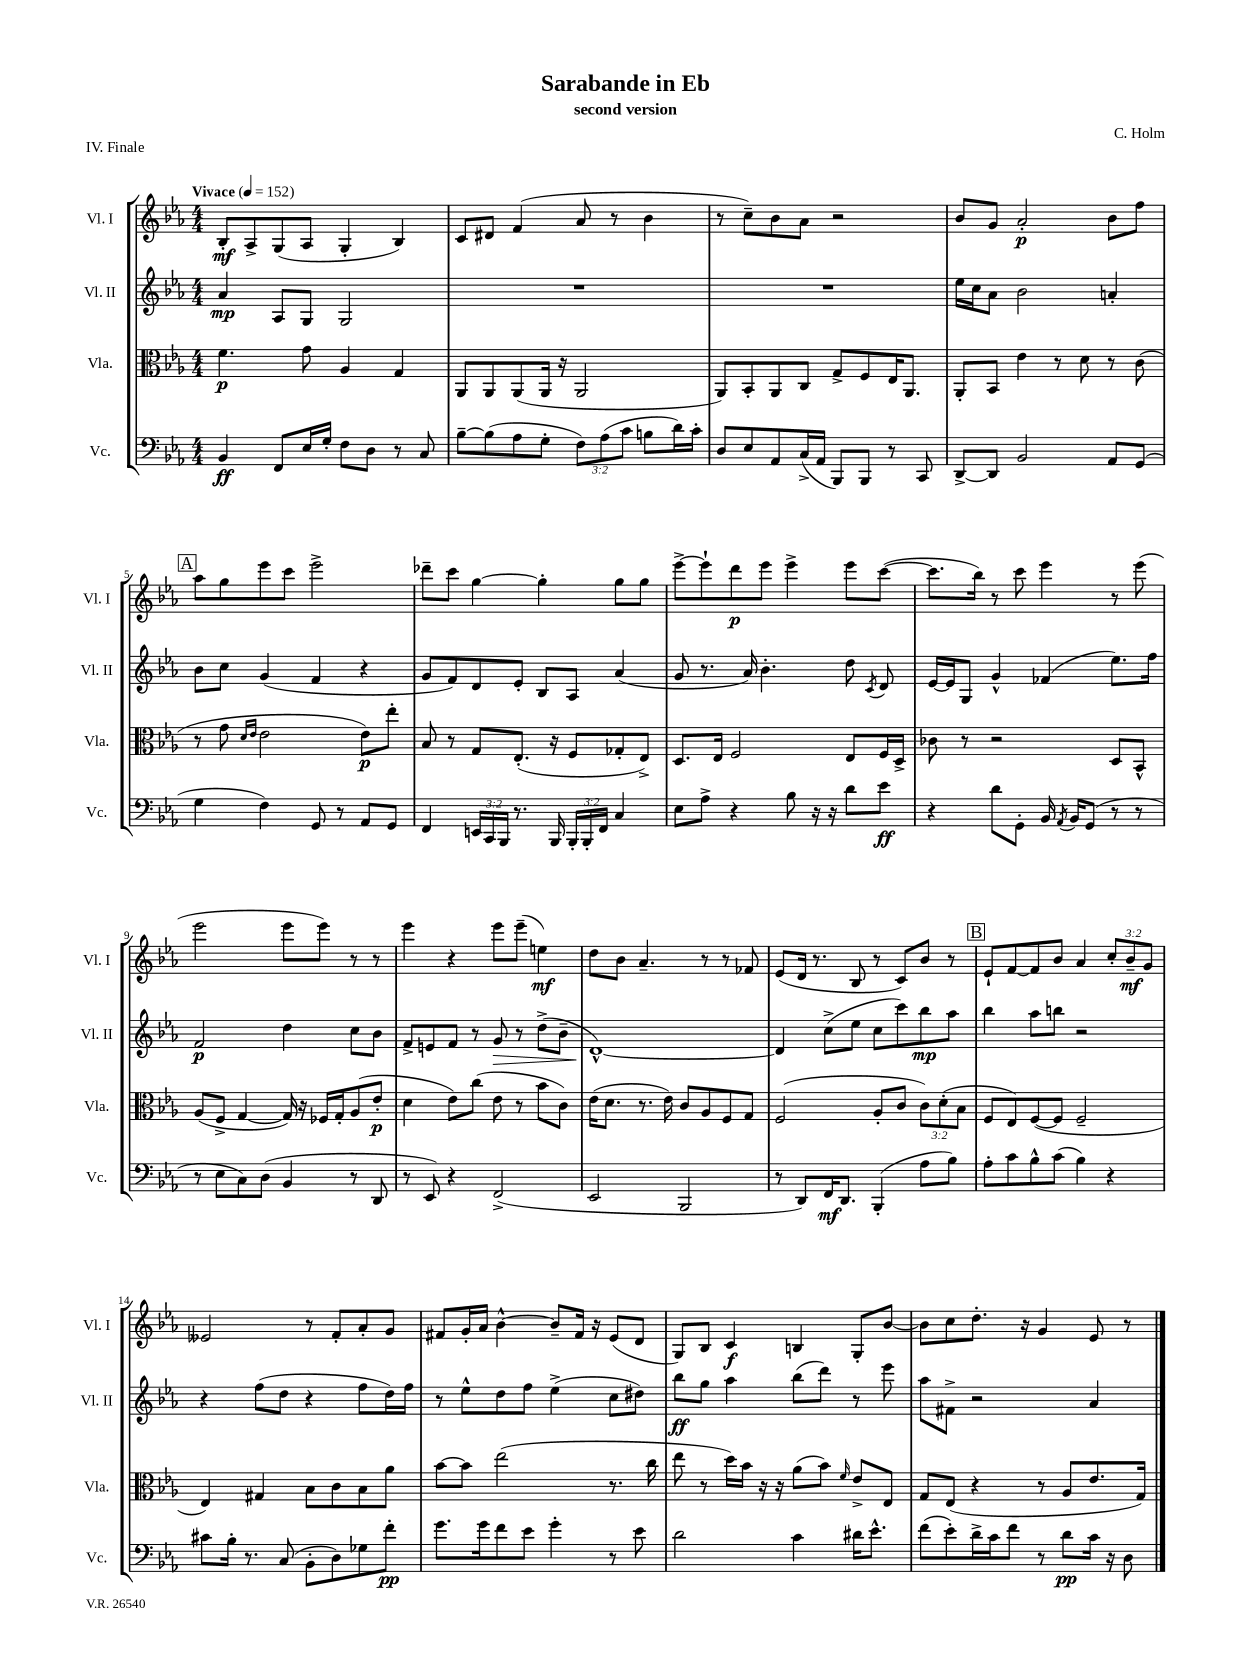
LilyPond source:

\header { title = "Sarabande in Eb" composer = "C. Holm" subtitle = "second version" piece = "IV. Finale" }
<<
\new StaffGroup <<
\new Staff = "s0" \with { instrumentName = "Vl. I" shortInstrumentName = "Vl. I" } {
    \clef treble \key ees \major \numericTimeSignature \time 4/4 \override Staff.TupletNumber.text = #tuplet-number::calc-fraction-text \tempo "Vivace" 4 = 152
    \autoBeamOff bes8[-.\mf aes8-> g8( aes8] g4-. bes4) |
    c'8[ dis'8] f'4( aes'8 r8 bes'4 |
    r8 c''8[--) bes'8 aes'8] r2 |
    bes'8[ g'8] aes'2-.\p bes'8[ f''8] |
    \mark \markup { \box "A" } aes''8[ g''8 ees'''8 c'''8] ees'''2-> |
    des'''8[-- c'''8] g''4~ g''4-. g''8[ g''8] |
    ees'''8[~-> ees'''8-! d'''8\p ees'''8] ees'''4-> ees'''8[ c'''8]~( |
    c'''8.[ bes''16]) r8 c'''8 ees'''4 r8 ees'''8( |
    ees'''2 ees'''8[ ees'''8]) r8 r8 |
    ees'''4 r4 ees'''8[ ees'''8]--( e''4\mf) |
    d''8[ bes'8] aes'4.-- r8 r8 fes'8 |
    ees'8[( d'16] r8. bes8 r8 c'8[) bes'8] r8 |
    \mark \markup { \box "B" } ees'8[-! f'8~ f'8 bes'8] aes'4 \tuplet 3/2 { c''8[-. bes'8--\mf g'8] } |
    eeses'2 r8 f'8[-. aes'8-. g'8] |
    fis'8[ g'16-. aes'16] bes'4~-^ bes'8[-- fis'16] r16 ees'8[( d'8] |
    g8[) bes8] c'4\f b4 g8[-. bes'8]~ |
    bes'8[ c''8 d''8.]-. r16 g'4 ees'8 r8 \bar "|." |
}
\new Staff = "s1" \with { instrumentName = "Vl. II" shortInstrumentName = "Vl. II" } {
    \clef treble \key ees \major \numericTimeSignature \time 4/4
    \autoBeamOff aes'4\mp aes8[ g8] g2 |
    R1 |
    R1 |
    ees''16[ c''16 aes'8] bes'2 a'4-. |
    \mark \markup { \box "A" } bes'8[ c''8] g'4( f'4 r4 |
    g'8[ f'8) d'8 ees'8]-. bes8[ aes8] aes'4( |
    g'8 r8. aes'16) bes'4.-. d''8 \acciaccatura { c'8 } d'8 |
    ees'16[~ ees'16 g8] g'4-^ fes'4( ees''8.[) f''16] |
    f'2\p d''4 c''8[ bes'8] |
    f'8[-> e'8 f'8] r8 g'8\> r8 d''8[->( bes'8]-- |
    d'1~-^\!) |
    d'4 c''8[->( ees''8] c''8[ c'''8) bes''8\mp aes''8] |
    \mark \markup { \box "B" } bes''4 aes''8[ b''8] r2 |
    r4 f''8[( d''8] r4 f''8[ d''16) f''16] |
    r8 ees''8[-^ d''8 f''8] ees''4->( c''8[ dis''8]) |
    bes''8[\ff g''8] aes''4 bes''8[( d'''8]) r8 ees'''8 |
    aes''8[ fis'8]-> r2 aes'4 \bar "|." |
}
\new Staff = "s2" \with { instrumentName = "Vla." shortInstrumentName = "Vla." } {
    \clef alto \key ees \major \numericTimeSignature \time 4/4 \override Staff.TupletNumber.text = #tuplet-number::calc-fraction-text
    \autoBeamOff f'4.\p g'8 aes4 g4 |
    aes,8[ aes,8 aes,8( aes,16] r16 aes,2 |
    aes,8[) bes,8-. aes,8 c8] g8[-> f8 ees16 aes,8.] |
    aes,8[-. bes,8] ees'4 r8 d'8 r8 c'8( |
    \mark \markup { \box "A" } r8 g'8 \grace { d'16[ ees'16] } ees'2 ees'8[\p) ees''8]-. |
    bes8 r8 g8[ ees8.]-.( r16 f8[ ges8-. ees8]->) |
    d8.[ ees16] f2 ees8[ f16 d16]-> |
    ces'8 r8 r2 d8[ bes,8]-^ |
    aes8[( f8]-> g4~ g16) r16 fes16[ g16-. aes8( ees'8]-.\p |
    d'4 ees'8[) c''8]( ees'8 r8 bes'8[ c'8]) |
    ees'16[( d'8.] r8. ees'16) c'8[ aes8 f8 g8] |
    f2( aes8[-. c'8] \tuplet 3/2 { c'8[) d'8-.( bes8] } |
    \mark \markup { \box "B" } f8[ ees8) f8~( f8] f2-- |
    ees4) gis4 bes8[ c'8 bes8 aes'8] |
    bes'8[~ bes'8] ees''2( r8. c''16 |
    ees''8 r8 d''16[) bes'16] r16 r16 aes'8[( bes'8]) \grace { f'16 } ees'8[-> ees8] |
    g8[ ees8]( r4 r8 aes8[ ees'8. g16]) \bar "|." |
}
\new Staff = "s3" \with { instrumentName = "Vc." shortInstrumentName = "Vc." } {
    \clef bass \key ees \major \numericTimeSignature \time 4/4 \override Staff.TupletNumber.text = #tuplet-number::calc-fraction-text
    \autoBeamOff bes,4\ff f,8[ ees16 g16]-. f8[ d8] r8 c8 |
    bes8[~-- bes8( aes8 g8]-. \tuplet 3/2 { f8[) aes8( c'8] } b8[ d'16) c'16]-. |
    d8[ ees8 aes,8 c16->( aes,16] bes,,8[) bes,,8] r8 c,8 |
    d,8[~-> d,8] bes,2 aes,8[ g,8]( |
    \mark \markup { \box "A" } g4 f4) g,8 r8 aes,8[ g,8] |
    f,4 \tuplet 3/2 { e,16[ c,16 bes,,16] } r8. bes,,16 \tuplet 3/2 { bes,,16[-. bes,,16-. f,16] } c4 |
    ees8[ aes8]-> r4 bes8 r16 r16 d'8[ ees'8]\ff |
    r4 d'8[ g,8]-. bes,16 \acciaccatura { aes,8 } bes,16[ g,8]( r8 r8 |
    r8 ees8[ c8) d8]( bes,4 r8 d,8 |
    r8 ees,8) r4 f,2->( |
    ees,2 bes,,2 |
    r8 d,8[) f,16\mf d,8.] bes,,4-.( aes8[ bes8]) |
    \mark \markup { \box "B" } aes8[-. c'8 bes8-^ c'8]( bes4) r4 |
    cis'8[ bes16]-. r8. c8( bes,8[-. d8) ges8 f'8]-.\pp |
    g'8.[ g'16 f'8 ees'8] g'4-. r8 ees'8 |
    d'2 c'4 dis'16[ ees'8.]-^ |
    f'8[( ees'8-.) d'16-> c'16 f'8] r8 d'8[\pp c'16] r16 d8 \bar "|." |
}
>>
>>
